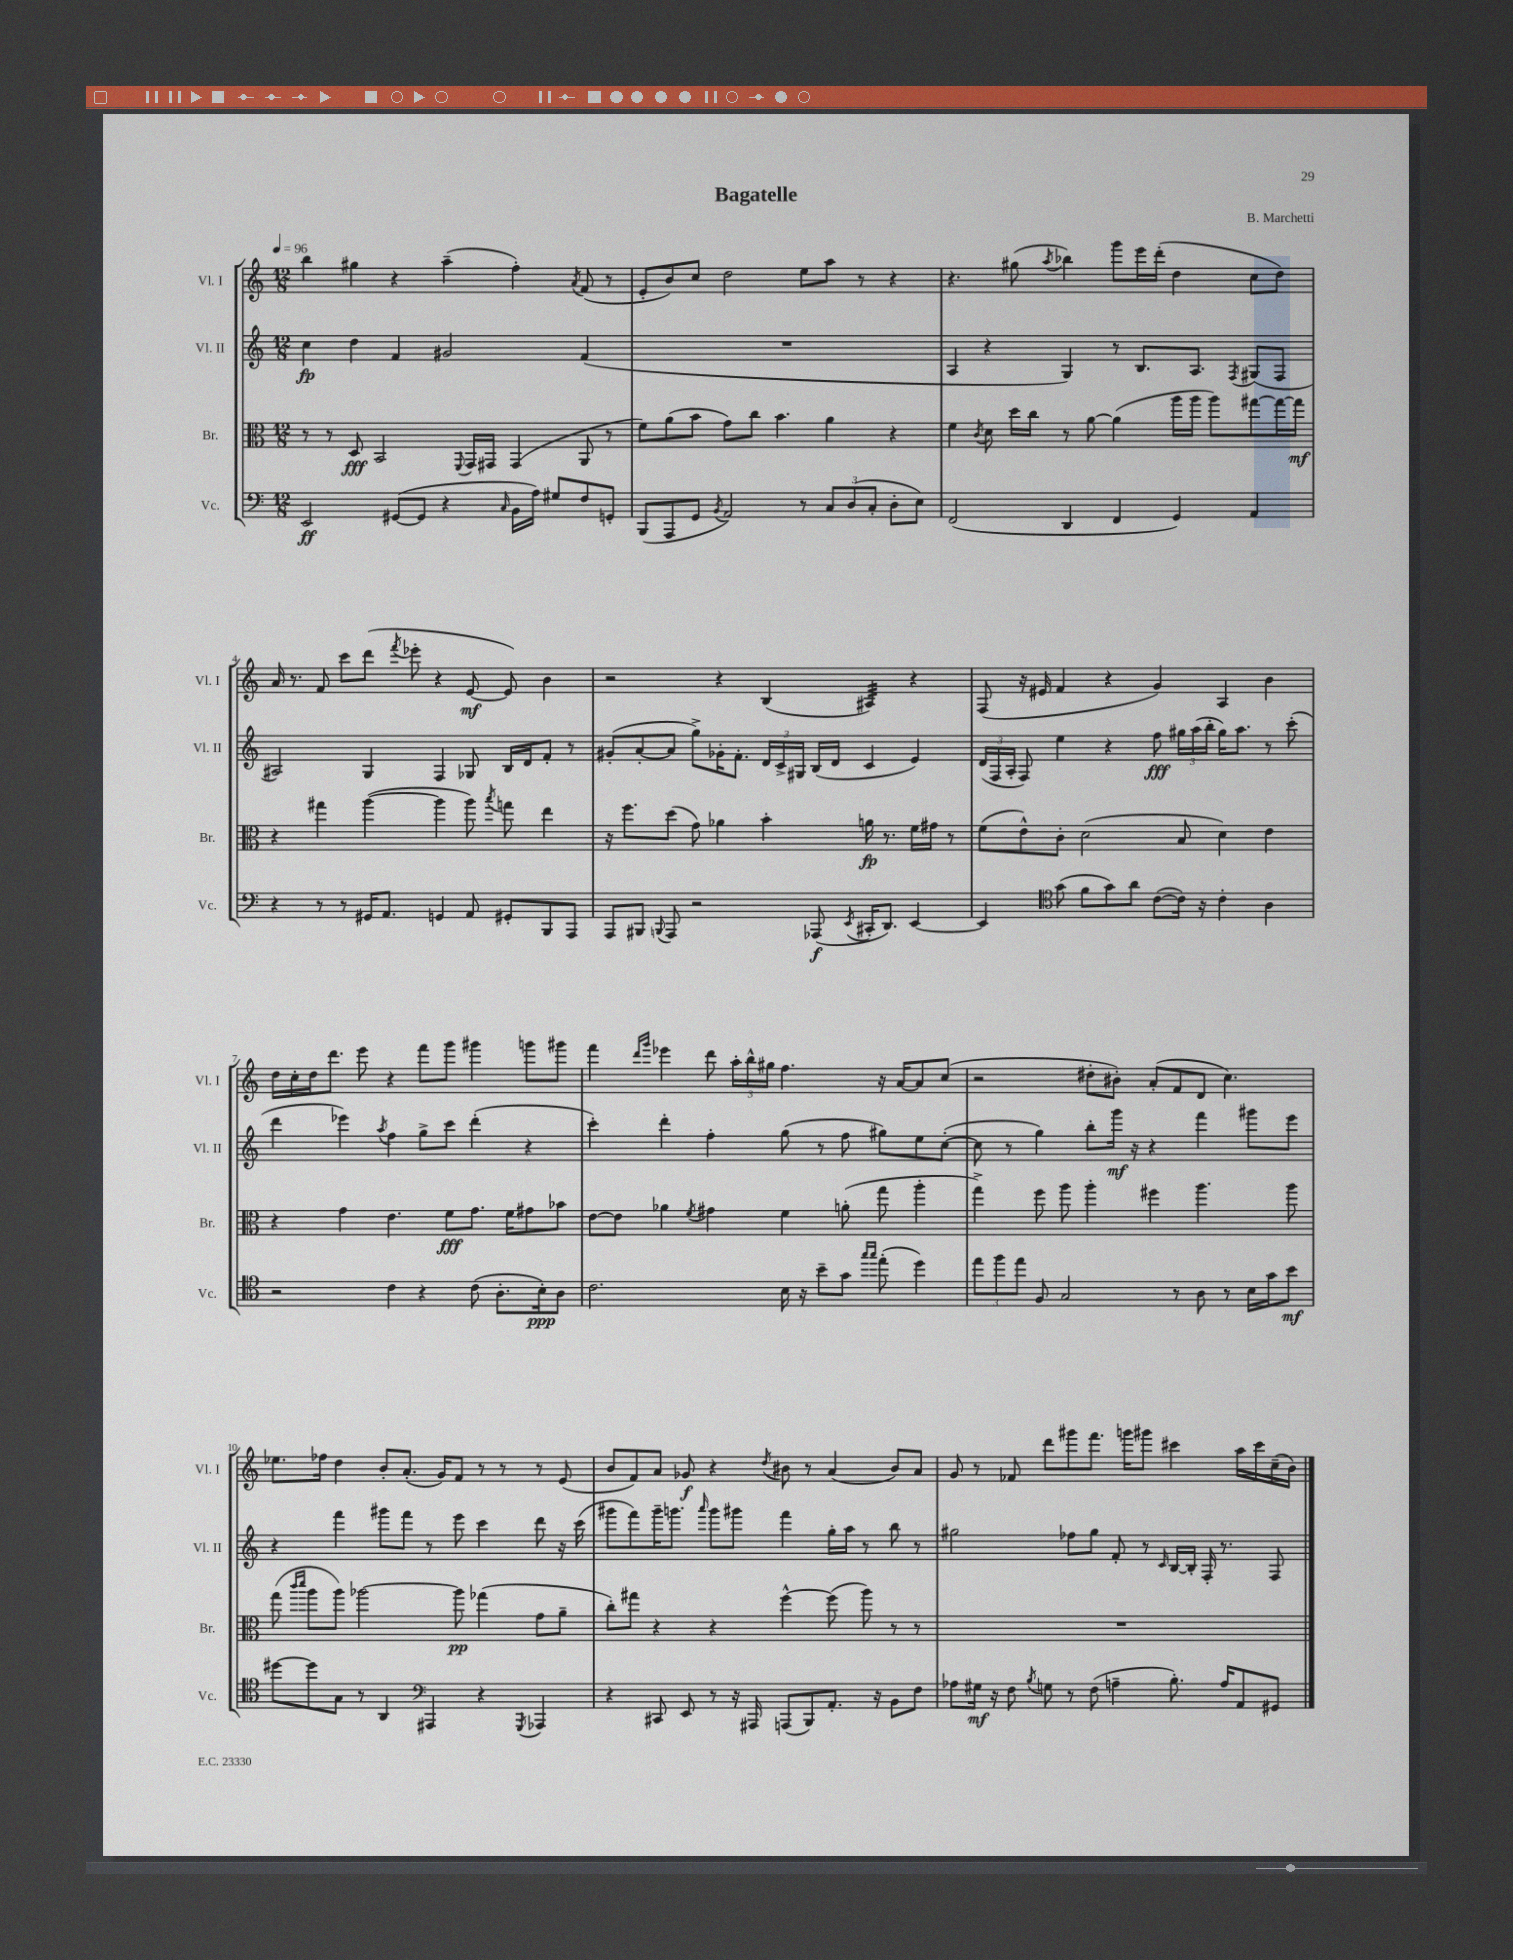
\header { title = "Bagatelle" composer = "B. Marchetti" }
<<
\new StaffGroup <<
\new Staff = "s0" \with { instrumentName = "Vl. I" shortInstrumentName = "Vl. I" } {
    \clef treble \key c \major \numericTimeSignature \time 12/8 \tempo 4 = 96
    \autoBeamOff b''4 gis''4 r4 a''4--( f''4-.) \acciaccatura { a'8 } f'8( r8 |
    e'8[-. b'8) c''8] d''2 e''8[ a''8] r8 r4 |
    r4. gis''8( \acciaccatura { a''8 } bes''4) g'''8[ e'''16 d'''16]-.( d''4 c''8[ d''8]) |
    a'16 r8. f'8 c'''8[ d'''8]( \acciaccatura { f'''8 } ees'''8-. r4 e'8~\mf e'8) b'4 |
    r2 r4 b4( ais4:32) r4 |
    f8( r16 eis'16 f'4 r4 g'4) a4 b'4 |
    d''16[ c''16-. d''16 d'''8.] e'''8 r4 f'''8[ g'''8] gis'''4 g'''8[ gis'''8] |
    f'''4 \grace { d'''16[ g'''16] } ees'''4 d'''8 \tuplet 3/2 { a''16[-. b''16-^ gis''16] } f''4. r16 a'16[~ a'8 c''8]( |
    r2 dis''8[-. bis'8]-.) a'8[-.( f'8 d'8] c''4.) |
    ees''8.[ fes''16] d''4 b'8[-. a'8.]-.( g'16[) f'8] r8 r8 r8 e'8( |
    b'8[ f'8) a'8] ges'8\f r4 \acciaccatura { d''8 } bis'8 r8 a'4( bis'8[) a'8] |
    g'8 r8 fes'8 d'''8[ gis'''8 f'''8.] g'''16[ gis'''8] cis'''4 a''16[ cis'''16 c''16--( b'16]) \bar "|." |
}
\new Staff = "s1" \with { instrumentName = "Vl. II" shortInstrumentName = "Vl. II" } {
    \clef treble \key c \major \numericTimeSignature \time 12/8
    \autoBeamOff c''4\fp d''4 f'4 gis'2 f'4( |
    R1. |
    a4 r4 g4) r8 b8.[ a8.] \acciaccatura { f8 } gis8[( f8] |
    ais2) g4 f4 ges8 b16[ d'16 f'8]-. r8 |
    gis'8[-.( a'8~-. a'8] g''8[->) ges'16-. f'8.]-. \tuplet 3/2 { d'16[ c'16-> gis16] } b16[( d'16] c'4 e'4) |
    \tuplet 3/2 { d'16[( f16 a16]-. } f8) e''4 r4 f''8\fff \tuplet 3/2 { gis''16[ a''16( b''16]-. } gis''16[) a''8.] r8 c'''8-.( |
    d'''4 ees'''4) \acciaccatura { a''8 } f''4 g''8[-> c'''8] d'''4-.( r4 |
    c'''4-.) d'''4-. f''4-. g''8( r8 f''8 gis''8[) e''8 c''8]~-.( |
    c''8 r8 g''4) b''8[-. g'''16]\mf r16 r4 f'''4 gis'''8[ e'''8] |
    r4 f'''4 gis'''8[ f'''8] r8 e'''8 c'''4 d'''8 r16 c'''16( |
    gis'''8[ f'''8) gis'''16-- g'''8.] \grace { a'''16 } g'''8[ gis'''8] f'''4 g''16[-. a''16] r8 b''8 r8 |
    gis''2 fes''8[ gis''8] f'8-. r8 \grace { c'16 } b16[~ b16]-. f16-. r8. f8 \bar "|." |
}
\new Staff = "s2" \with { instrumentName = "Br." shortInstrumentName = "Br." } {
    \clef alto \key c \major \numericTimeSignature \time 12/8
    \autoBeamOff r8 r8 d8\fff b,2 \appoggiatura { f,8 } g,16[ gis,16] gis,4( a,8 r8 |
    f'8[) a'8( b'8] g'8[) c''8] b'4. a'4 r4 |
    f'4 \acciaccatura { c'8 } d'8 d''16[ c''16] r8 a'8~ a'4( a''16[ a''16] a''8[) gis''8~ gis''16~ gis''16]\mf |
    r4 gis''4 a''4~( a''4 a''8) \acciaccatura { b''8 } g''8 e''4 |
    r16 f''8.[ d''8]( g'8) aes'4 b'4-. a'16\fp r8. f'16[ gis'16] r8 |
    f'8[( e'8-^) c'8]-. d'2( b8 d'4) e'4 |
    r4 g'4 e'4. f'8[\fff g'8.] f'16[ gis'8 bes'8] |
    e'8[~ e'8] aes'4 \acciaccatura { f'8 } gis'4 f'4 a'8-.( g''8 a''4-. |
    g''4->) f''8 a''8 a''4-. fis''4 a''4. a''8 |
    g''8( \grace { c'''16[ d'''16] } a''8[ a''8]) aes''2~ aes''8\pp ges''4( g'8[ a'8]-- |
    c''8[-.) gis''8] r4 r4 f''4~-^ f''8( a''8) r8 r8 |
    R1. \bar "|." |
}
\new Staff = "s3" \with { instrumentName = "Vc." shortInstrumentName = "Vc." } {
    \clef bass \key c \major \numericTimeSignature \time 12/8
    \autoBeamOff e,2\ff gis,8[~( gis,8] r4 \grace { c16 } b,16[ a16]) gis8[ f8 g,8]-. |
    b,,8[( a,,8 g,8] \acciaccatura { b,8 } a,2) r8 \tuplet 3/2 { c8[ d8( c8]-. } d8[-. e8]) |
    f,2( d,4 f,4 g,4) a,4 |
    r4 r8 r8 gis,16[ a,8.] g,4 a,8 gis,8[-. b,,8 a,,8] |
    a,,8[ bis,,8] \appoggiatura { b,,8 } a,,8 r2 aes,,8\f( \acciaccatura { e,8 } cis,16[-. d,8.]) e,4~ |
    e,4 \clef tenor g'8( f'8[ g'8) a'8] c'8[~( c'16]) r16 c'4-. a4 |
    r2 c'4 r4 c'8( a8.[-. b16-.\ppp) a8] |
    c'2. b16 r16 b'8[-- g'8] \grace { g''16[ g''16] } e''8-.( d''4) |
    \tuplet 3/2 { e''8[ f''8 e''8] } f8 g2 r8 a8 r8 b16[ g'16 b'8]\mf |
    dis''8[~ dis''8 g8] r8 a,4 \clef bass ais,,4 r4 \acciaccatura { g,,8 } aes,,4 |
    r4 cis,8 e,8 r8 r16 ais,,16 a,,8[( b,,8) a,8.]-. r16 b,8[ f8] |
    aes8[ gis16]\mf r16 f8 \acciaccatura { b8 } g8 r8 f8( a4-- b8.-.) a16[ a,8 gis,8] \bar "|." |
}
>>
>>
